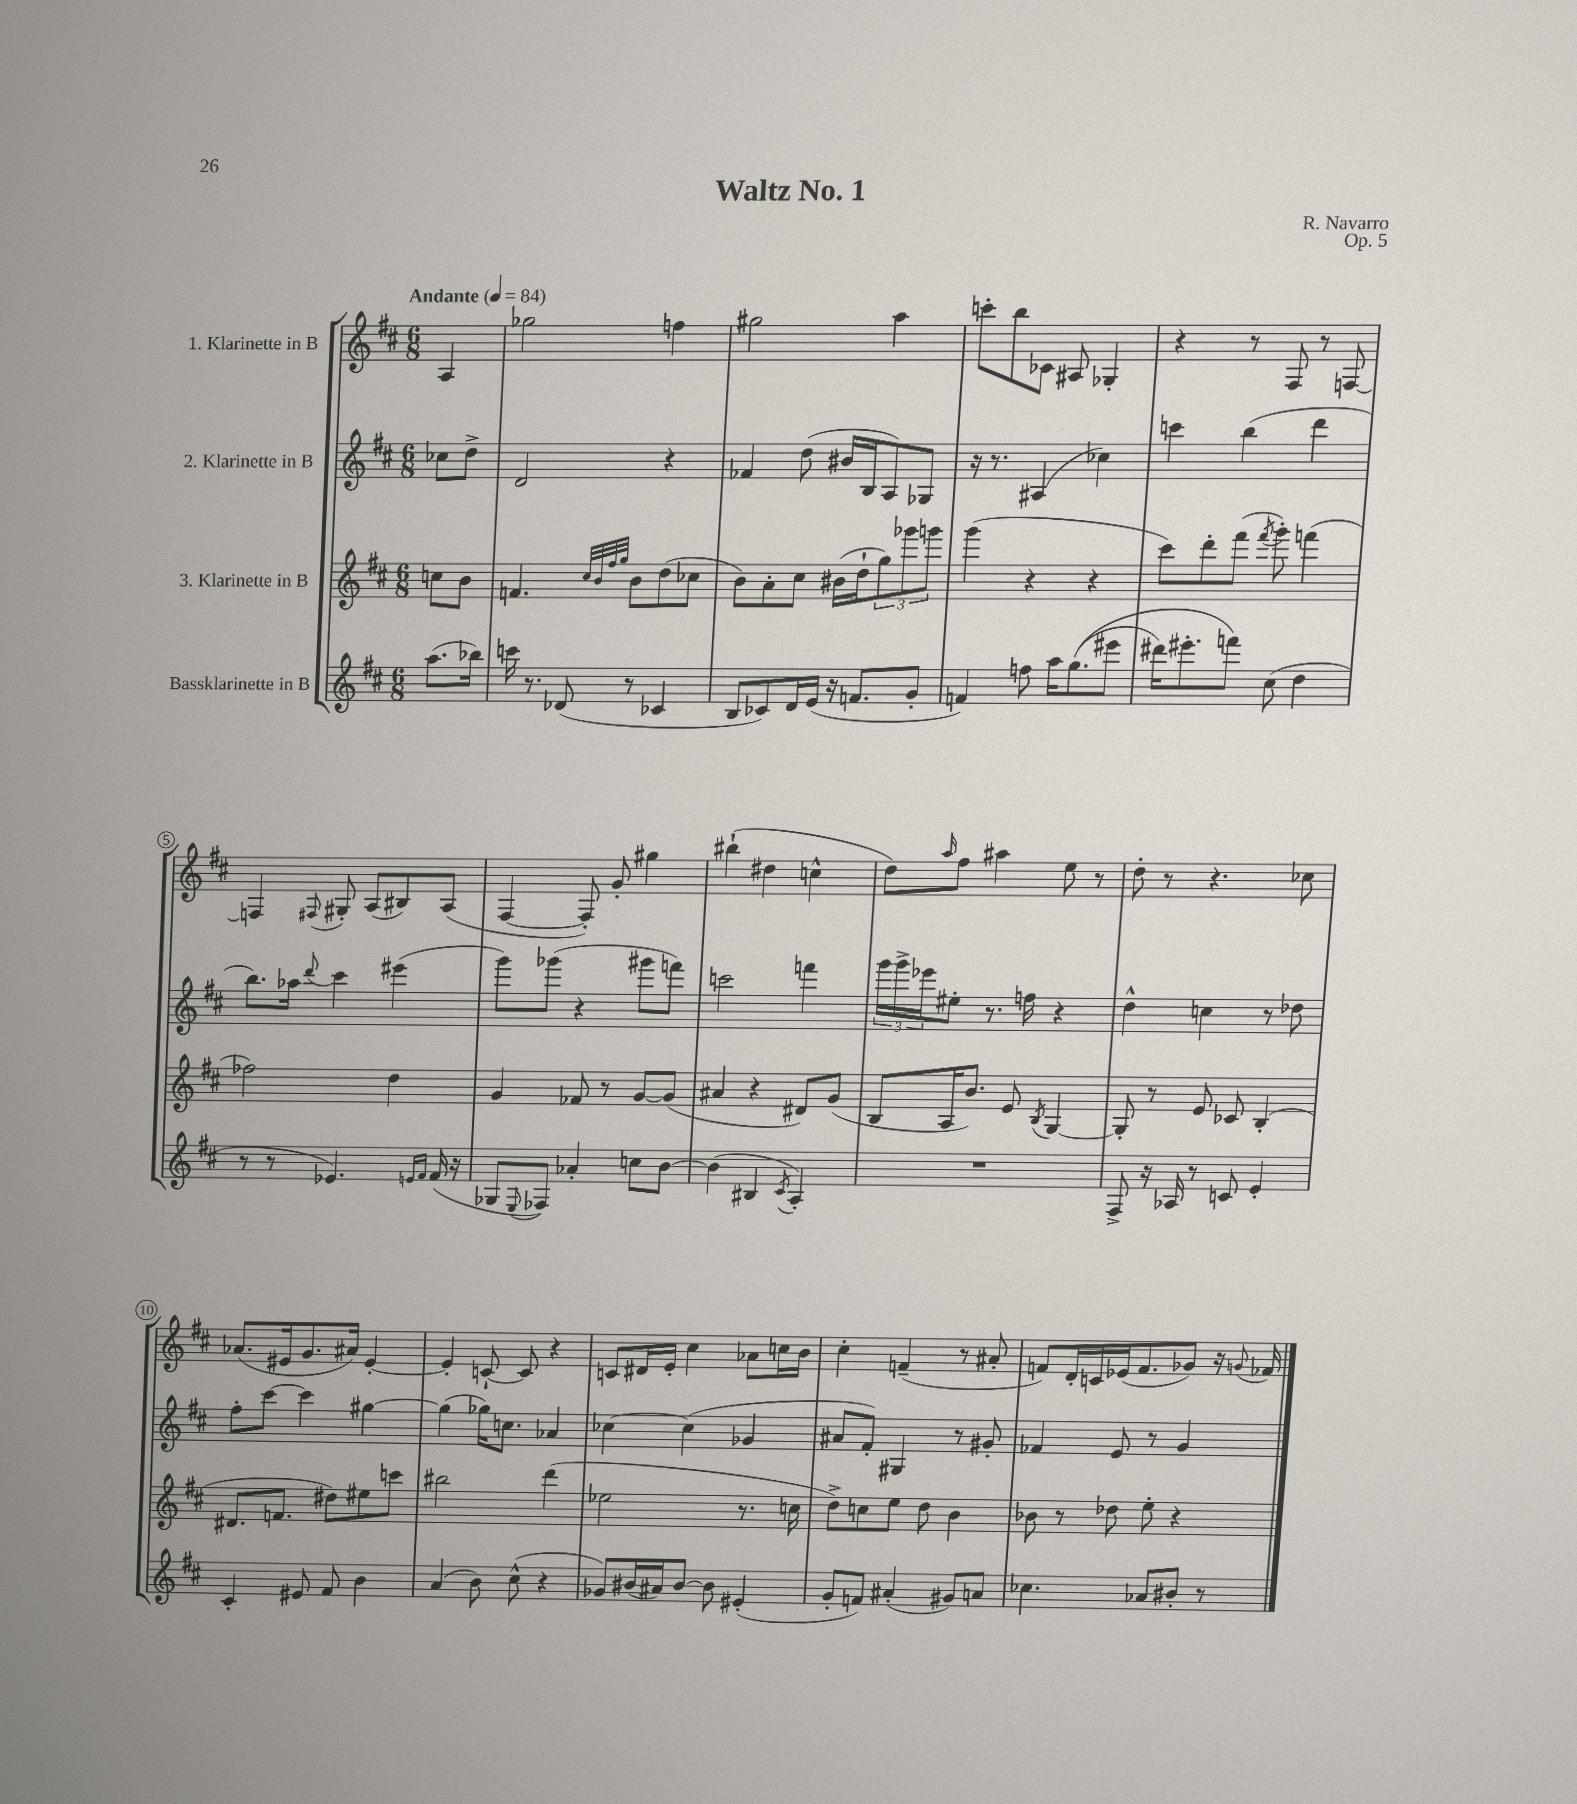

**kern	**kern	**kern	**kern
*staff4	*staff3	*staff2	*staff1
*clefG2	*clefG2	*clefG2	*clefG2
*k[f#c#]	*k[f#c#]	*k[f#c#]	*k[f#c#]
*M6/8	*M6/8	*M6/8	*M6/8
*MM84	*MM84	*MM84	*MM84
(8.aa	8cc	8cc-	4A
.	8b	8dd^	.
16bb-)	.	.	.
=	=	=	=
16ccc	4.f	2d	2gg-
8.r	.	.	.
(8d-	.	.	.
.	32qqcc#	.	.
.	32qqb	.	.
.	32qqff#	.	.
.	32qqgg	.	.
8r	8b	.	.
4c-	(8dd	4r	4ff
.	8cc-	.	.
=	=	=	=
8B	8b)	4f-	2gg#
8c-)	8a'	.	.
16d	8cc#	(8dd	.
(16e	.	.	.
16r	(16b#	16b#	.
8.f	16dd`	16B	.
.	12gg)	8A)	4aa
.	12ggg-	.	.
8g'	.	8G-	.
.	12ggg	.	.
=	=	=	=
4f)	(4ggg	16r	8ccc'
.	.	8.r	.
.	.	.	8bb
8ff	4r	(4A#	8c-
16aa	.	.	8A#
&((8.gg	.	.	.
.	4r	4cc-)	4G-'
8eee#	.	.	.
=	=	=	=
16ddd#)	8ccc#)	4ccc	4r
8.eee#'	.	.	.
.	8ddd'	.	.
8fff&)	(8fff#	(4bb	8r
.	8qfff#	.	.
(8cc#	8ggg')	.	8F#
4dd	(4fff	4ddd	8r
.	.	.	[8F
=	=	=	=
8r	2ff-)	8.bb)	4F]
8r	.	.	.
.	.	16aa-	.
.	.	8qqddd	8qqF#
4.e-)	.	4ccc#	8G#'
.	.	.	(8A
.	4dd	(4eee#	8B#)
16qqe	.	.	.
16qqf#	.	.	.
(16f#	.	.	(8A
16r	.	.	.
=	=	=	=
8G-	4g	8ggg)	[4F#
8qqE	.	.	.
8F-)	.	(8ggg-	.
4a-'	8f-	4r	8F#'])
.	8r	.	8g'
8cc	[8g	8ggg#	4gg#
[8b	(8g]	8fff)	.
=	=	=	=
(4b]	4a#	2ccc	(4bb#`
4B#	4r	.	4dd#
8qc#	.	.	.
4A')	8d#)	4fff	4cc^^
.	(8g	.	.
=	=	=	=
2.r	8B	24ggg	8dd)
.	.	24ggg^	.
.	.	24eee-	.
.	.	.	16qqaa
.	16A	8ee#'	8ff#
.	8.b)	.	.
.	.	8.r	4aa#
.	8e	.	.
.	.	16ff	.
.	8qB	.	.
.	[4G	4r	8ee
.	.	.	8r
=	=	=	=
8F#^	8G']	4dd^^	8dd'
16r	8r	.	8r
16A-	.	.	.
8r	8e	4cc	4.r
8c	8c-	.	.
4e'	(4B'	8r	.
.	.	8dd-	8cc-
=	=	=	=
4c#'	8.d#	8ff#'	(8.a-
.	.	[8ccc#	.
.	8.f	.	16e#
8e#	.	4ccc#]	8.g
8f#	8dd#)	.	.
.	.	.	16a#)
4b	8ee#	[4gg#	[4e#'
.	8ccc	.	.
=	=	=	=
(4a	2bb#	(4gg#]	4e#']
8b)	.	16gg-)	[8c`
.	.	8.cc	.
(8cc#^^	.	.	8c]
4r	(4ddd	4a-	4r
=	=	=	=
8g-)	2ee-	[4cc-	8c
(16b#	.	.	16d#
16a#)	.	.	16e'
[8b#	.	(4cc-]	4cc#
8b#]	.	.	.
(4e#'	8.r	4g-	8a-
.	.	.	16cc
.	16cc	.	16b
=	=	=	=
8g'	8dd^)	8a#	4cc#'
8f)	8cc	8f#')	.
(4a#'	8ee	4G#	(4f~
.	8dd	.	.
8g#)	4b	8r	8r
8a	.	8g#'	8a#'
=	=	=	=
4.cc-	8b-	4f-	8f)
.	8r	.	16d'
.	.	.	16c
.	8dd-	8e	(16e-
.	.	.	8.f
8a-	8ee'	8r	.
8b#'	4r	4g	8g-)
8r	.	.	16r
.	.	.	8qqg
.	.	.	16f-
==	==	==	==
*-	*-	*-	*-
